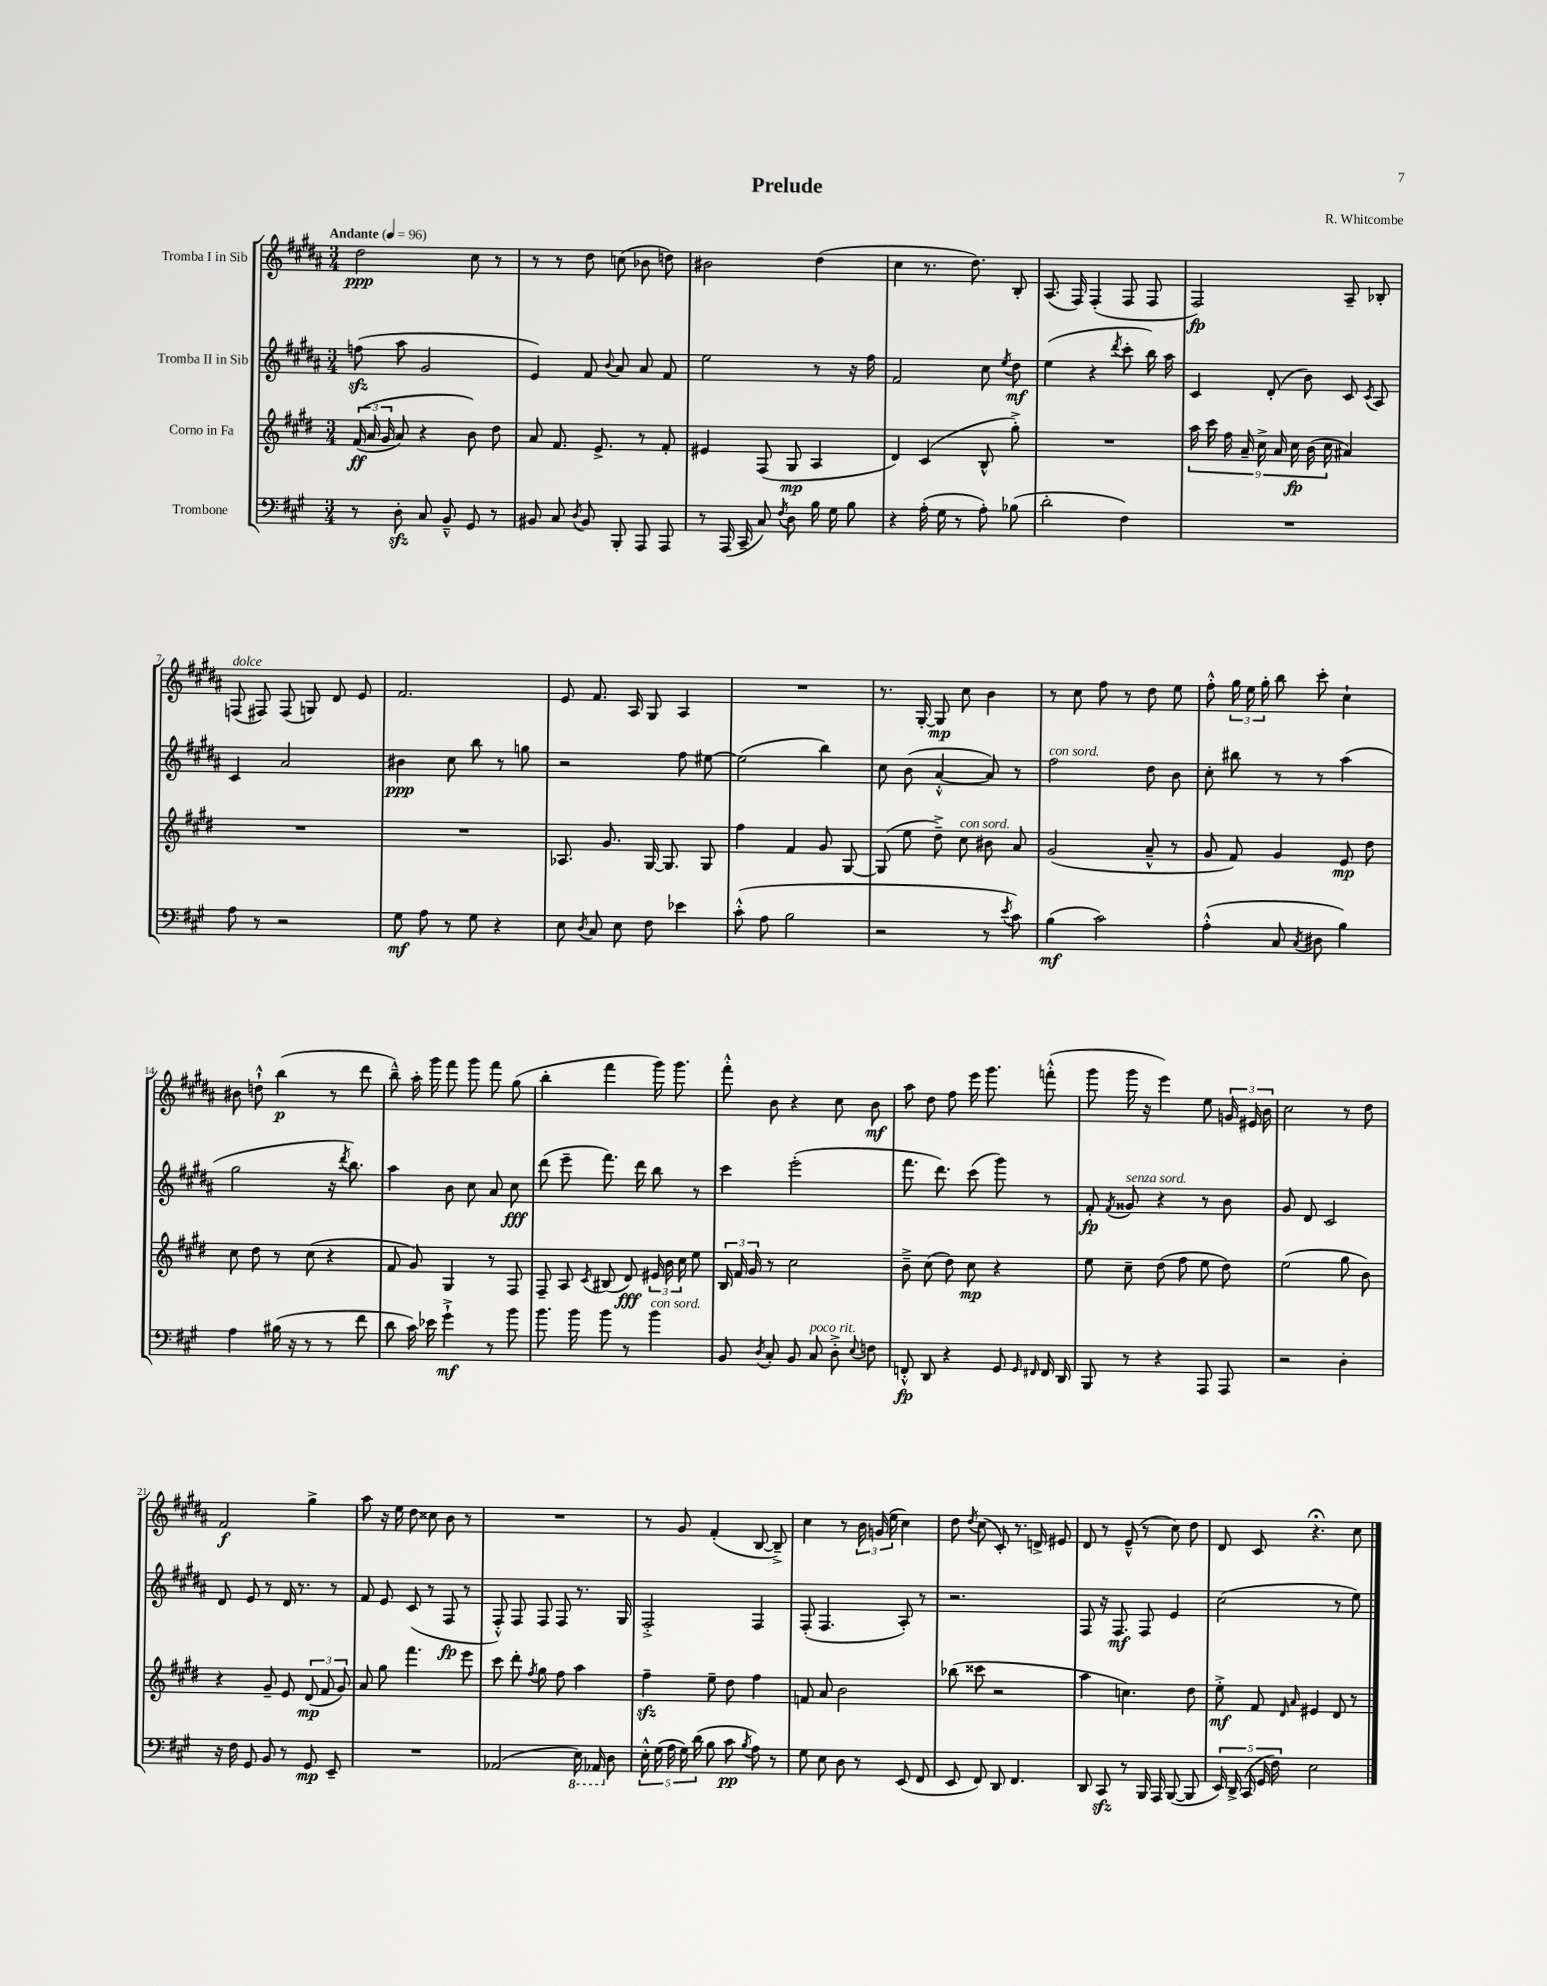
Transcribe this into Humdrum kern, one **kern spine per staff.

**kern	**dynam	**kern	**dynam	**kern	**dynam	**kern	**dynam
*part4	*part4	*part3	*part3	*part2	*part2	*part1	*part1
*staff4	*staff4	*staff3	*staff3	*staff2	*staff2	*staff1	*staff1
*I"Trombone	*	*I"Corno in Fa	*	*I"Tromba II in Sib	*	*I"Tromba I in Sib	*
*clefF4	*	*clefG2	*	*clefG2	*	*clefG2	*
*k[f#c#g#]	*	*k[f#c#g#d#]	*	*k[f#c#g#d#a#]	*	*k[f#c#g#d#a#]	*
*M3/4	*	*M3/4	*	*M3/4	*	*M3/4	*
*MM96	*	*MM96	*	*MM96	*	*MM96	*
=1	=1	=1	=1	=1	=1	=1	=1
!	!	!	!	!	!	!LO:TX:a:B:t=Andante	!
8r	.	((24f#/	ff	(8ffnzz\	.	2dd#\	ppp
.	.	24a/	.	.	.	.	.
.	.	24g#/	.	.	.	.	.
8Dzz'\	.	8a/)	.	8aa#\	.	.	.
8C#/	.	4r	.	2g#/	.	.	.
8BB~^^/	.	.	.	.	.	.	.
8GG#/	.	8b\)	.	.	.	8cc#\	.
8r	.	8dd#\	.	.	.	8r	.
=2	=2	=2	=2	=2	=2	=2	=2
8BB#X/	.	8a/	.	4e/)	.	8r	.
8C#/	.	8.f#/	.	.	.	8r	.
8qD/	.	.	.	.	.	.	.
8BB#/	.	.	.	8f#/	.	8dd#\	.
.	.	8.e^/	.	.	.	.	.
.	.	.	.	8qqb/	.	.	.
8BBB'/	.	.	.	8a#/	.	(8ccn\	.
8AAA/	.	8r	.	8a#/	.	8b-X\	.
8AAA/	.	8f#'/	.	8f#/	.	8ddn\)	.
=3	=3	=3	=3	=3	=3	=3	=3
8r	.	4e#X/	.	2ee\	.	2b#X\	.
(16AAA/	.	.	.	.	.	.	.
16CC#~/	.	.	.	.	.	.	.
8C#/)	.	(8F#/	.	.	.	.	.
8qF#/	.	.	.	.	.	.	.
8D\	.	8G#/	mp	.	.	.	.
16B\	.	4A/	.	8r	.	(4dd#\	.
16G#\	.	.	.	.	.	.	.
8B\	.	.	.	16r	.	.	.
.	.	.	.	16ff#\	.	.	.
=4	=4	=4	=4	=4	=4	=4	=4
4r	.	4d#/)	.	2f#/	.	4cc#\	.
(16A'\	.	(4c#/	.	.	.	8.r	.
16G#\	.	.	.	.	.	.	.
8r	.	.	.	.	.	.	.
.	.	.	.	.	.	8.dd#\)	.
8A'\)	.	8B^^/	.	8cc#\	.	.	.
.	.	.	.	8qee/	.	.	.
(8B-X\	.	8gg#'^\)	.	8dd#\	mf	8B'/	.
=5	=5	=5	=5	=5	=5	=5	=5
2d'\	.	2.r	.	(4ee\	.	(8.A#/	.
.	.	.	.	.	.	16F#/)	.
.	.	.	.	4r	.	(4F#'/	.
.	.	.	.	8qddd#/	.	.	.
4F#\)	.	.	.	8ccc#'\	.	8F#/	.
.	.	.	.	16bb\)	.	8F#/	.
.	.	.	.	16aa#\	.	.	.
=6	=6	=6	=6	=6	=6	=6	=6
2.r	.	18aa\	.	4c#/	.	2F#/)	fp
.	.	18ccc#\	.	.	.	.	.
.	.	18ff#\	.	.	.	.	.
.	.	18a~/	.	.	.	.	.
.	.	18cc#^\	.	.	.	.	.
.	.	.	.	(8d#'/	.	.	.
.	.	18a/	.	.	.	.	.
.	.	18cc#\	fp	.	.	.	.
.	.	.	.	8b\)	.	.	.
.	.	(18b\	.	.	.	.	.
.	.	18cc#\	.	.	.	.	.
.	.	4a#X/)	.	8c#/	.	8A#~/	.
.	.	.	.	8qc#/	.	.	.
.	.	.	.	8A#/	.	8B-X'/	.
!!LO:LB:g=z
=7	=7	=7	=7	=7	=7	=7	=7
!	!	!	!	!	!	!LO:TX:a:i:t=dolce	!
8A\	.	2.r	.	4c#/	.	(8Fn/	.
8r	.	.	.	.	.	8F#X/)	.
2r	.	.	.	2a#/	.	(8F#/	.
.	.	.	.	.	.	8Gn/)	.
.	.	.	.	.	.	8d#/	.
.	.	.	.	.	.	8e/	.
=8	=8	=8	=8	=8	=8	=8	=8
8G#\	mf	2.r	.	4b#X\	ppp	2.f#/	.
8A\	.	.	.	.	.	.	.
8r	.	.	.	8cc#\	.	.	.
8G#\	.	.	.	8bb\	.	.	.
4r	.	.	.	8r	.	.	.
.	.	.	.	8ggn\	.	.	.
=9	=9	=9	=9	=9	=9	=9	=9
8E\	.	8.A-X/	.	2r	.	8e/	.
8qD/	.	.	.	.	.	.	.
8C#/	.	.	.	.	.	8.f#/	.
.	.	8.g#/	.	.	.	.	.
8E\	.	.	.	.	.	.	.
.	.	.	.	.	.	16A#/	.
8F#\	.	[16G#/	.	.	.	8G#/	.
.	.	8.G#/]	.	.	.	.	.
4e-X\	.	.	.	8ff#\	.	4A#/	.
.	.	8G#/	.	[8ee#X\	.	.	.
=10	=10	=10	=10	=10	=10	=10	=10
(8c#'^^\	.	4ff#\	.	(2ee#\]	.	2.r	.
8A\	.	.	.	.	.	.	.
2B\	.	4f#/	.	.	.	.	.
.	.	8g#/	.	4bb\)	.	.	.
.	.	[8G#/	.	.	.	.	.
=11	=11	=11	=11	=11	=11	=11	=11
2r	.	(8G#/]	.	8cc#\	.	8.r	.
.	.	8ee\	.	(8b\	.	.	.
.	.	.	.	.	.	[16G#'/	.
.	.	8dd#~^\)	.	[4a#'^^/	.	8G#/]	mp
!	!	!LO:TX:a:i:t=con sord.	!	!	!	!	!
.	.	8cc#\	.	.	.	8cc#\	.
8r	.	8b#X\	.	8a#/])	.	4b\	.
8qe/	.	.	.	.	.	.	.
8c#\)	.	8a/	.	8r	.	.	.
=12	=12	=12	=12	=12	=12	=12	=12
!	!	!	!	!LO:TX:a:i:t=con sord.	!	!	!
(4B\	mf	(2g#/	.	2ff#\	.	8r	.
.	.	.	.	.	.	8cc#\	.
2c#\)	.	.	.	.	.	8ff#\	.
.	.	.	.	.	.	8r	.
.	.	8a~^^/	.	8dd#\	.	8dd#\	.
.	.	8r	.	8b\	.	8ee\	.
=13	=13	=13	=13	=13	=13	=13	=13
(4A'^^\	.	8g#/	.	8cc#'\	.	8ff#'^^\	.
.	.	8f#/)	.	8bb#X\	.	24gg#\	.
.	.	.	.	.	.	24ee\	.
.	.	.	.	.	.	24gg#'\	.
8C#/	.	4g#/	.	8r	.	8bb\	.
8qC#/	.	.	.	.	.	.	.
8D#X\	.	.	.	8r	.	8ccc#'\	.
4B\)	.	8e/	mp	(4aa#\	.	4cc#`\	.
.	.	8dd#\	.	.	.	.	.
!!LO:LB:g=z
=14	=14	=14	=14	=14	=14	=14	=14
4A\	.	8cc#\	.	2gg#\	.	8b#X\	.
.	.	8dd#\	.	.	.	8ddn`^^\	.
(16B#X\	.	8r	.	.	.	(4bb\	p
16r	.	.	.	.	.	.	.
8r	.	(8cc#\	.	.	.	.	.
8r	.	4r	.	16r	.	8r	.
.	.	.	.	8qddd#/	.	.	.
.	.	.	.	8.bb\)	.	.	.
8f#\	.	.	.	.	.	8ddd#\	.
=15	=15	=15	=15	=15	=15	=15	=15
8d\	.	8f#/	.	4aa#\	.	8bb~^^\)	.
16c#\)	.	8g#/)	.	.	.	16aa#'\	.
16e-X\	.	.	.	.	.	16ggg#\	.
4g#`^\	mf	4G#/	.	8b\	.	8fff#\	.
.	.	.	.	8cc#\	.	8ggg#\	.
8r	.	8r	.	8a#/	.	8fff#\	.
8b\	.	8F#/	.	8cc#\	fff	(8gg#\	.
=16	=16	=16	=16	=16	=16	=16	=16
8.b\	.	8F#~/	.	(8ddd#\	.	4bb'\	.
.	.	8A/	.	8eee~\	.	.	.
16b\	.	.	.	.	.	.	.
.	.	8qc#/	.	.	.	.	.
8b\	.	(8B#X/	.	8.fff#\)	.	4fff#\	.
8r	.	8d#/)	fff	.	.	.	.
.	.	.	.	16ddd#\	.	.	.
!LO:TX:a:i:t=con sord.	!	!	!	!	!	!	!
4b\	.	24e#X/	.	8bb\	.	16ggg#\)	.
.	.	24b\	.	.	.	.	.
.	.	.	.	.	.	8.ggg#\	.
.	.	24cc#\	.	.	.	.	.
.	.	8ee\	.	8r	.	.	.
=17	=17	=17	=17	=17	=17	=17	=17
8BB/	.	24B/	.	4ccc#\	.	8fff#'^^\	.
.	.	24f#/	.	.	.	.	.
.	.	24g#/	.	.	.	.	.
8qD/	.	.	.	.	.	.	.
8C#'/	.	8r	.	.	.	8b\	.
8BB/	.	2cc#\	.	(2eee'\	.	4r	.
!LO:TX:a:i:t=poco rit.	!	!	!	!	!	!	!
8C#/	.	.	.	.	.	.	.
8D'^\	.	.	.	.	.	8cc#\	.
8qqE/	.	.	.	.	.	.	.
8Fn\	.	.	.	.	.	8b\	mf
=18	=18	=18	=18	=18	=18	=18	=18
8FFn'^^/	fp	8b~^\	.	8.fff#\	.	8aa#\	.
8DD/	.	(8cc#\	.	.	.	8dd#\	.
.	.	.	.	8.ddd#\)	.	.	.
4r	.	8dd#\)	.	.	.	8ff#\	.
.	.	8cc#\	mp	(8ccc#\	.	16eee\	.
.	.	.	.	.	.	8.ggg#\	.
8GG#/	.	4r	.	8ggg#\)	.	.	.
16qqGG#/	.	.	.	.	.	.	.
16qqFF#X/	.	.	.	.	.	.	.
16FF#/	.	.	.	8r	.	(8fffn'^^\	.
16DD/	.	.	.	.	.	.	.
=19	=19	=19	=19	=19	=19	=19	=19
8BBB/	.	8ee\	.	8f#'/	fp	8ggg#\	.
.	.	.	.	8qf#/	.	.	.
!	!	!	!	!LO:TX:a:i:t=senza sord.	!	!	!
8r	.	8cc#~\	.	8g##X/	.	16ggg#\	.
.	.	.	.	.	.	16r	.
4r	.	(8dd#\	.	4r	.	4eee\)	.
.	.	8ff#\	.	.	.	.	.
8AAA/	.	8ee\	.	8r	.	8ee\	.
8AAA/	.	8dd#\)	.	8b\	.	24gn/	.
.	.	.	.	.	.	24e#X/	.
.	.	.	.	.	.	24b\	.
=20	=20	=20	=20	=20	=20	=20	=20
2r	.	(2ee\	.	8g#/	.	2cc#\	.
.	.	.	.	8d#/	.	.	.
.	.	.	.	2c#/	.	.	.
4D'\	.	8gg#\	.	.	.	8r	.
.	.	8b\)	.	.	.	8dd#\	.
!!LO:LB:g=z
=21	=21	=21	=21	=21	=21	=21	=21
16r	.	4r	.	8d#/	.	2f#/	f
16F#\	.	.	.	.	.	.	.
8GG#/	.	.	.	8e/	.	.	.
8BB/	.	8g#~/	.	8r	.	.	.
8r	.	8e/	.	16d#/	.	.	.
.	.	.	.	8.r	.	.	.
8GG#/	mp	(12d#/	mp	.	.	4gg#^\	.
.	.	12f#/	.	.	.	.	.
8EE~/	.	.	.	8r	.	.	.
.	.	12g#/)	.	.	.	.	.
=22	=22	=22	=22	=22	=22	=22	=22
2.r	.	8a/	.	8f#/	.	8aa#\	.
.	.	8gg#\	.	8e/	.	16r	.
.	.	.	.	.	.	16ee\	.
.	.	4.fff#\	.	(8c#/	.	8dd#\	.
.	.	.	.	8r	.	8cc##X\	.
.	.	.	.	8F#/	fp	8b\	.
.	.	8eee\	.	8r	.	8r	.
=23	=23	=23	=23	=23	=23	=23	=23
(2AA-X/	.	8ccc#\	.	8F#'^^/)	.	2.r	.
.	.	8ddd#'\	.	8F#/	.	.	.
.	.	8qff#/	.	.	.	.	.
.	.	8gg#\	.	8F#/	.	.	.
.	.	8ff#\	.	8F#/	.	.	.
*8ba	*	*	*	*	*	*	*
16EE\)	.	4aa\	.	8.r	.	.	.
16AAA-X/	.	.	.	.	.	.	.
*X8ba	*	*	*	*	*	*	*
8D\	.	.	.	.	.	.	.
.	.	.	.	16G#/	.	.	.
=24	=24	=24	=24	=24	=24	=24	=24
20E'^^\	.	4ff#zz~\	.	2F#'^/	.	8r	.
(20G#\	.	.	.	.	.	.	.
20A\	.	.	.	.	.	.	.
.	.	.	.	.	.	8g#/	.
20G#\)	.	.	.	.	.	.	.
(20d\	.	.	.	.	.	.	.
8B\	.	8ee~\	.	.	.	(4f#'/	.
8c#\	pp	8dd#\	.	.	.	.	.
8qB/	.	.	.	.	.	.	.
8A\)	.	4ff#\	.	4F#/	.	[8B/	.
8r	.	.	.	.	.	8B~^/])	.
=25	=25	=25	=25	=25	=25	=25	=25
8G#\	.	8fn/	.	(8F#'/	.	4cc#\	.
8E\	.	8a/	.	4.F#/	.	.	.
8D\	.	2b\	.	.	.	8r	.
8r	.	.	.	.	.	24b\	.
.	.	.	.	.	.	(24gn/	.
.	.	.	.	.	.	24ee\	.
(8EE/	.	.	.	8A#'/)	.	4cc#\)	.
8FF#/	.	.	.	8r	.	.	.
=26	=26	=26	=26	=26	=26	=26	=26
8EE/	.	(8bb-X\	.	2.r	.	8dd#\	.
.	.	.	.	.	.	8qdd#/	.
8FF#/)	.	8ccc##X\	.	.	.	(8cc#\	.
8DD/	.	2r	.	.	.	8c#'/)	.
4.FF#/	.	.	.	.	.	8.r	.
.	.	.	.	.	.	16dn^/	.
.	.	.	.	.	.	8e#X/	.
=27	=27	=27	=27	=27	=27	=27	=27
8DD/	.	4aa\	.	8F#/	.	8d#/	.
8CC#zz/	.	.	.	16r	.	8r	.
.	.	.	.	8.F#/	mf	.	.
8r	.	4.ccn\)	.	.	.	(8e~^^/	.
16BBB/	.	.	.	8F#/	.	8r	.
16AAA/	.	.	.	.	.	.	.
([8BBB/	.	.	.	4e/	.	8cc#\)	.
8BBB/]	.	8dd#\	.	.	.	8dd#\	.
=28	=28	=28	=28	=28	=28	=28	=28
20EE/)	.	8ee'^\	mf	(2cc#\	.	8d#/	.
20DD^/	.	.	.	.	.	.	.
(20CC#/	.	.	.	.	.	.	.
.	.	8f#/	.	.	.	8c#/	.
20GG#/	.	.	.	.	.	.	.
20F#\)	.	.	.	.	.	.	.
.	.	16qqd#/	.	.	.	.	.
.	.	16qqa/	.	.	.	.	.
2E\	.	4e#X/	.	.	.	4.r;<	.
.	.	8d#/	.	8r	.	.	.
.	.	8r	.	8ee\)	.	8cc#\	.
==	==	==	==	==	==	==	==
*-	*-	*-	*-	*-	*-	*-	*-
